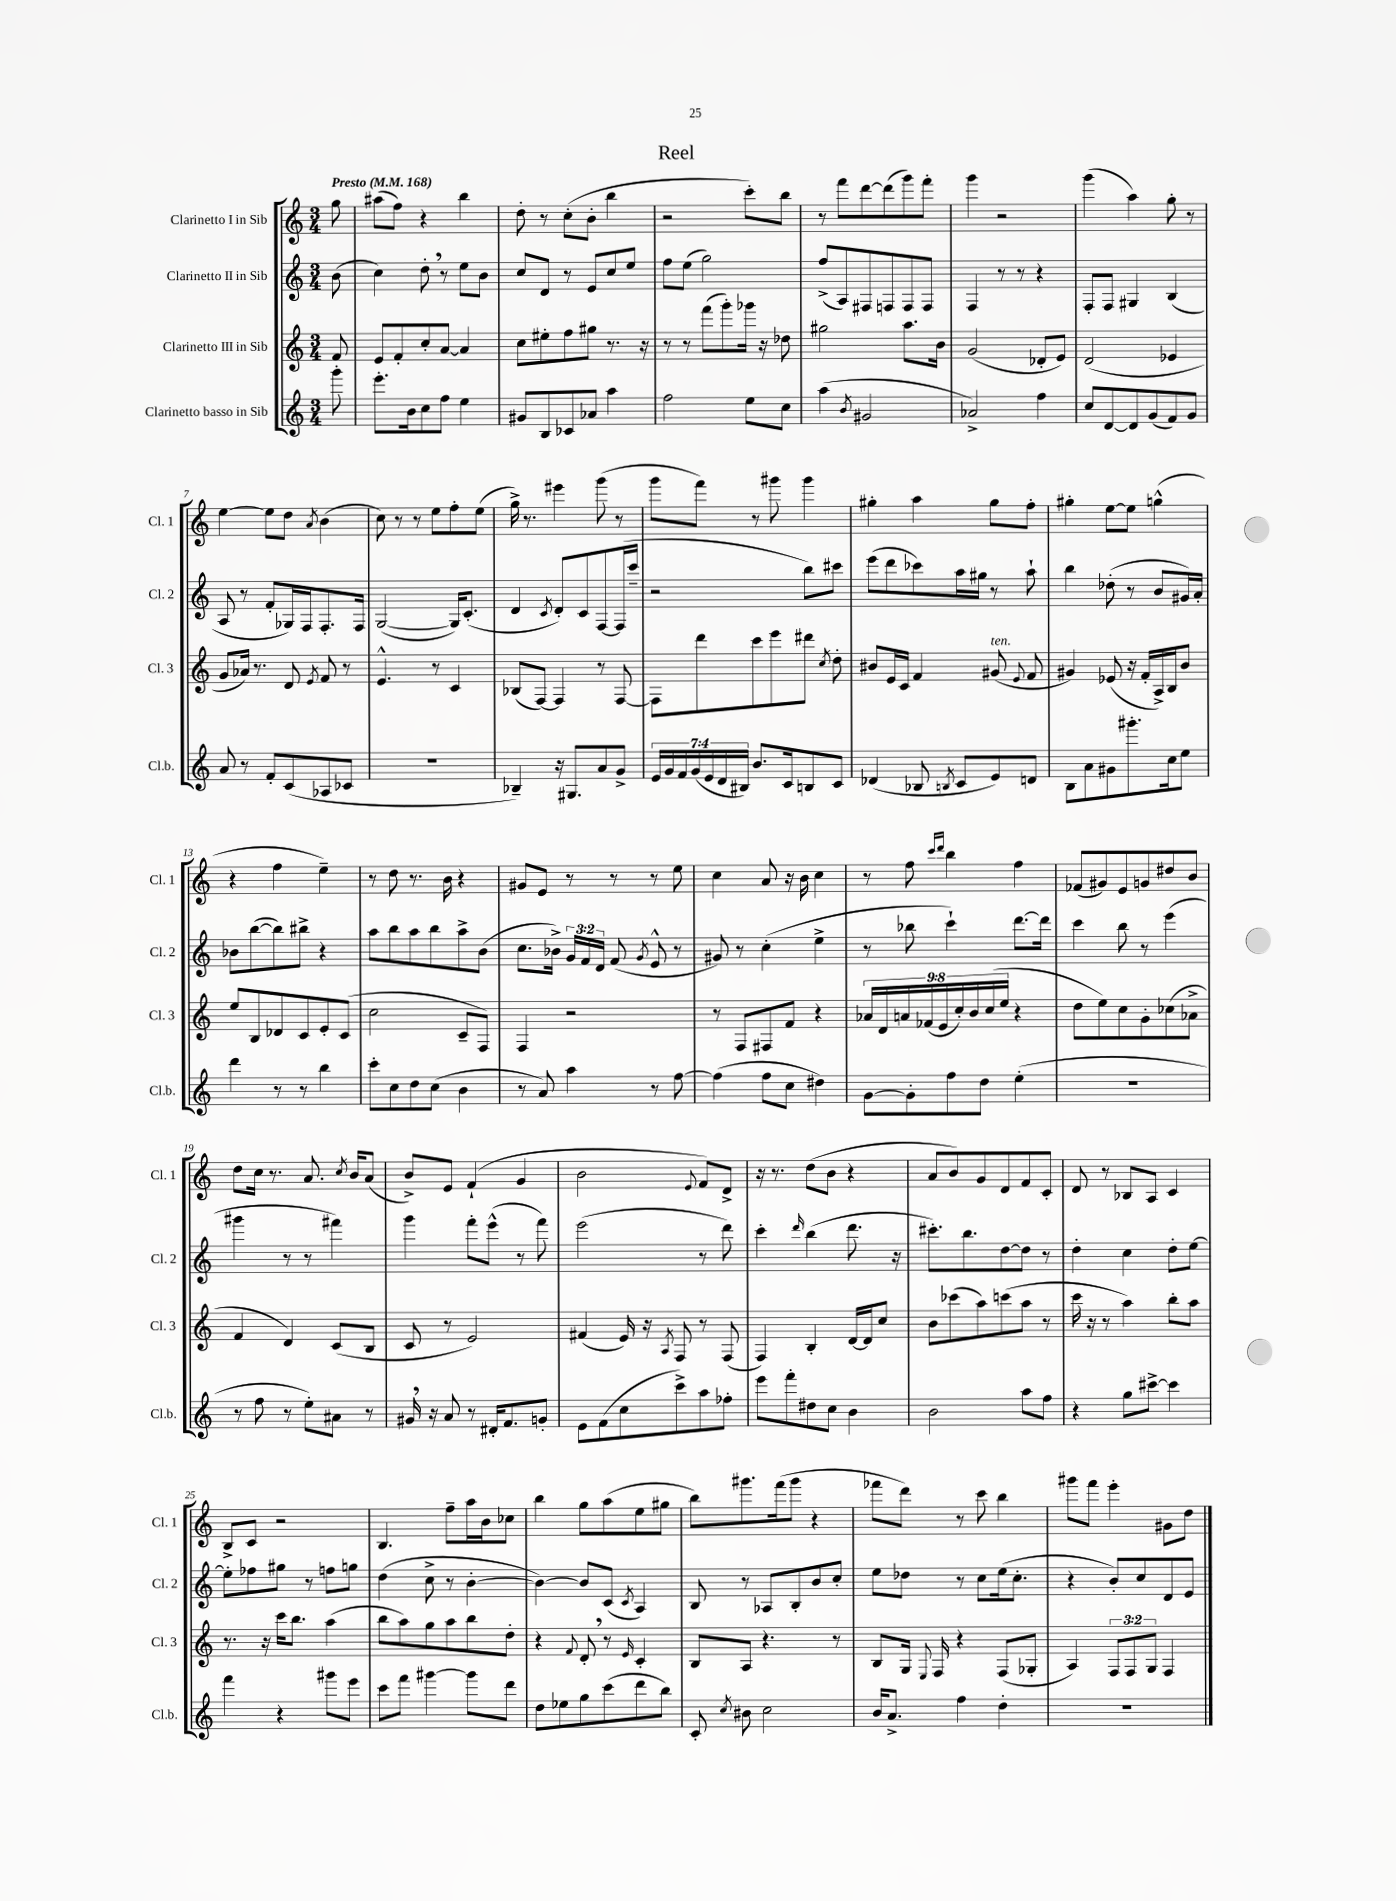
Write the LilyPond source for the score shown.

\header { title = "Reel" }
<<
\new StaffGroup <<
\new Staff = "s0" \with { instrumentName = "Clarinetto I in Sib" shortInstrumentName = "Cl. 1" } {
    \clef treble \key c \major \numericTimeSignature \time 3/4 \partial 8 \tempo "Presto" 4 = 168
    \autoBeamOff g''8 |
    ais''8[( f''8]) r4 b''4 |
    d''8-. r8 c''8[-.( b'8]-. b''4 |
    r2 c'''8[-.) b''8] |
    r8 f'''8[ d'''8~ d'''8( g'''8) f'''8]-. |
    g'''4 r2 |
    g'''4( a''4) g''8-. r8 |
    e''4~ e''8[ d''8] \acciaccatura { a'8 } b'4( |
    c''8) r8 r8 e''8[ f''8-. e''8]( |
    g''16->) r8. eis'''4 g'''8( r8 |
    g'''8[ f'''8]) r8 gis'''8 gis'''4 |
    gis''4-. a''4 gis''8[ f''8]-. |
    gis''4-. e''8[~ e''8] g''4-^( |
    r4 f''4 e''4--) |
    r8 d''8 r8. b'16 r4 |
    gis'8[ e'8] r8 r8 r8 e''8 |
    c''4 a'8 r16 b'16 c''4 |
    r8 f''8 \grace { c'''16[ d'''16] } b''4 f''4 |
    fes'8[( gis'8) e'8 g'8 dis''8 b'8] |
    d''8[ c''16] r8. a'8. \acciaccatura { c''8 } b'16[ a'8]( |
    b'8[->) e'8] f'4-!( g'4 |
    b'2 \appoggiatura { e'8 } f'8[) d'8]-> |
    r16 r8. d''8[( b'8] r4 |
    a'8[ b'8) g'8 d'8 f'8 c'8]-. |
    d'8 r8 bes8[ a8] c'4 |
    b8[-> c'8] r2 |
    b4. f''8[-- a''16 b'16 ces''8] |
    b''4 g''8[ a''8( e''8 gis''8] |
    b''8[) gis'''8. f'''16( gis'''8] r4 |
    fes'''8[ d'''8]) r8 c'''8 b''4 |
    gis'''8[ f'''8] e'''4-. gis'8[ d''8] \bar "|." |
}
\new Staff = "s1" \with { instrumentName = "Clarinetto II in Sib" shortInstrumentName = "Cl. 2" } {
    \clef treble \key c \major \numericTimeSignature \time 3/4 \override Staff.TupletNumber.text = #tuplet-number::calc-fraction-text \partial 8
    \autoBeamOff b'8( |
    c''4) d''8-. \breathe r8 e''8[ b'8] |
    c''8[ d'8] r8 e'8[ c''8 e''8] |
    f''8[ e''8]( g''2) |
    f''8[->( a8) fis8 f8 f8 f8] |
    f4 r8 r8 r4 |
    f8[-. f8] gis4 b4( |
    a8 r8 f'8[-. ges16) f16 f8.-. f16] |
    g2~( g16[) c'8.]-.( |
    d'4 \acciaccatura { c'8 } d'8[-.) c'8 f8~ f16( c'''16]-- |
    r2 b''8[) cis'''8] |
    e'''8[( d'''8 ces'''8) a''16 gis''16] r8 a''8-! |
    b''4 des''8-.( r8 b'8[ gis'16) a'16]-. |
    bes'8[ b''8~( b''8) bis''8]-> r4 |
    a''8[ b''8 a''8 b''8 a''8-> b'8]( |
    c''8.[ bes'16]->) \tuplet 3/2 { g'16[ f'16 d'16] } f'8( \acciaccatura { g'8 } e'8-^ r8 |
    gis'8) r8 c''4-.( e''4-> |
    r8 bes''8 c'''4-!) d'''8.[~ d'''16] |
    c'''4 b''8 r8 e'''4( |
    gis'''4 r8 r8 fis'''4) |
    g'''4 f'''8[-. e'''8]-^( r8 f'''8) |
    e'''2( r8 d'''8) |
    c'''4-. \grace { d'''16 } b''4( d'''8. r16 |
    cis'''8.[-.) b''8. d''8~ d''8] r8 |
    d''4-. c''4 d''8[-. e''8]~ |
    e''8[-. fes''8 gis''8] r8 f''8[ g''8] |
    d''4( c''8-> r8 b'4~-. |
    b'4~) b'8[ c'8]( \acciaccatura { c'8 } a4) |
    b8 r8 aes8[ b8-. b'8 c''8]-. |
    e''8[ des''8] r8 c''8[ e''16( c''8.]-. |
    r4 b'8[-.) c''8 d'8 e'8] \bar "|." |
}
\new Staff = "s2" \with { instrumentName = "Clarinetto III in Sib" shortInstrumentName = "Cl. 3" } {
    \clef treble \key c \major \numericTimeSignature \time 3/4 \override Staff.TupletNumber.text = #tuplet-number::calc-fraction-text \partial 8
    \autoBeamOff f'8 |
    e'8[ f'8-. c''8-. a'8]~ a'4 |
    c''8[ eis''8-. f''8 gis''8] r8. r16 |
    r8 r8 f'''8[( g'''8-.) ges'''16] r16 des''8 |
    gis''2 a''8.[ b'16] |
    g'2( des'8[-. e'8]) |
    d'2( ees'4 |
    g'8[ aes'16]) r8. d'8 \acciaccatura { e'8 } f'8 r8 |
    e'4.-^ r8 c'4 |
    bes8[( f8]~) f4 r8 f8~ |
    f8[ d'''8 c'''8 e'''8 dis'''8] \acciaccatura { c''8 } d''8-. |
    bis'8[ e'16 c'16] f'4 gis'8^\markup { \italic "ten." }( \appoggiatura { e'8 } f'8 |
    gis'4) ees'8( r16 f'16[-. a16->) b16 b'8] |
    e''8[ b8 des'8 c'8 e'8-. c'8]( |
    c''2 c'8[-- f8]) |
    f4 r2 |
    r8 f8[ fis8 f'8] r4 |
    \tuplet 9/8 { aes'16[ d'16 a'16 fes'16( e'16 c''16-.) b'16 c''16( e''16] } r4 |
    d''8[ e''8) c''8 g'8-. ces''8( aes'8]-> |
    f'4 d'4) c'8[( b8] |
    c'8 r8 e'2) |
    fis'4( e'16) r16 \acciaccatura { a8 } f8 r8 f8( |
    f4) b4-. d'16[~ d'16 c''8] |
    b'8[ ces'''8( a''8) c'''8( a''8] r8 |
    c'''16 r16 r8 a''4) b''8[-. a''8] |
    r8. r16 c'''16[ b''8.] a''4( |
    b''8[ a''8) g''8 a''8 b''8 d''8]-. |
    r4 \appoggiatura { f'8 } d'8-. \breathe r8 \grace { e'16 } c'4-. |
    b8[ a8] r4. r8 |
    b8[ g16] \appoggiatura { e8 } f16 r4 f8[( ges8]-. |
    a4) \tuplet 3/2 { f8[ f8 g8] } f4 \bar "|." |
}
\new Staff = "s3" \with { instrumentName = "Clarinetto basso in Sib" shortInstrumentName = "Cl.b." } {
    \clef treble \key c \major \numericTimeSignature \time 3/4 \override Staff.TupletNumber.text = #tuplet-number::calc-fraction-text \partial 8
    \autoBeamOff g'''8-. |
    e'''8.[-. b'16 c''8 f''8] e''4 |
    gis'8[ b8 ces'8 aes'8] a''4 |
    f''2 e''8[ c''8] |
    a''4( \acciaccatura { b'8 } gis'2 |
    aes'2->) f''4 |
    c''8[ d'8~ d'8 g'8( f'8) g'8] |
    a'8 r8 f'8[-. c'8( aes8 ces'8] |
    R2. |
    bes4--) r16 gis8.[ a'8 g'8]-> |
    \tuplet 7/4 { e'16[ g'16 f'16 g'16( e'16 d'16 bis16]) } b'8.[ c'16 b8 c'8] |
    des'4( bes8 \acciaccatura { b8 } c'8[ e'8) d'8] |
    b8[ a'8 gis'8 gis'''8.-. c''16 e''8] |
    d'''4 r8 r8 b''4 |
    c'''8[-. c''8 d''8 c''8]( b'4 |
    r8 a'8) a''4 r8 f''8~ |
    f''4( f''8[ c''8] dis''4) |
    g'8[~ g'8-. f''8 d''8] e''4-.( |
    R2. |
    r8 f''8 r8 e''8[-.) ais'8] r8 |
    gis'16 \breathe r16 a'8 r8 dis'16[-. f'8. g'8]-. |
    e'8[ f'8( c''8 c'''8->) a''8 fes''8]-. |
    e'''8[ f'''8-. dis''8 c''8] b'4 |
    b'2 a''8[ f''8] |
    r4 g''8[ cis'''8]~-> cis'''4 |
    f'''4 r4 gis'''8[ e'''8] |
    c'''8[ f'''8] gis'''4~ gis'''8[ d'''8] |
    d''8[ ees''8 g''8 c'''8( d'''8 b''8]) |
    c'8-. \acciaccatura { c''8 } bis'8 c''2 |
    b'16[ a'8.]-> f''4 d''4-. |
    R2. \bar "|." |
}
>>
>>
